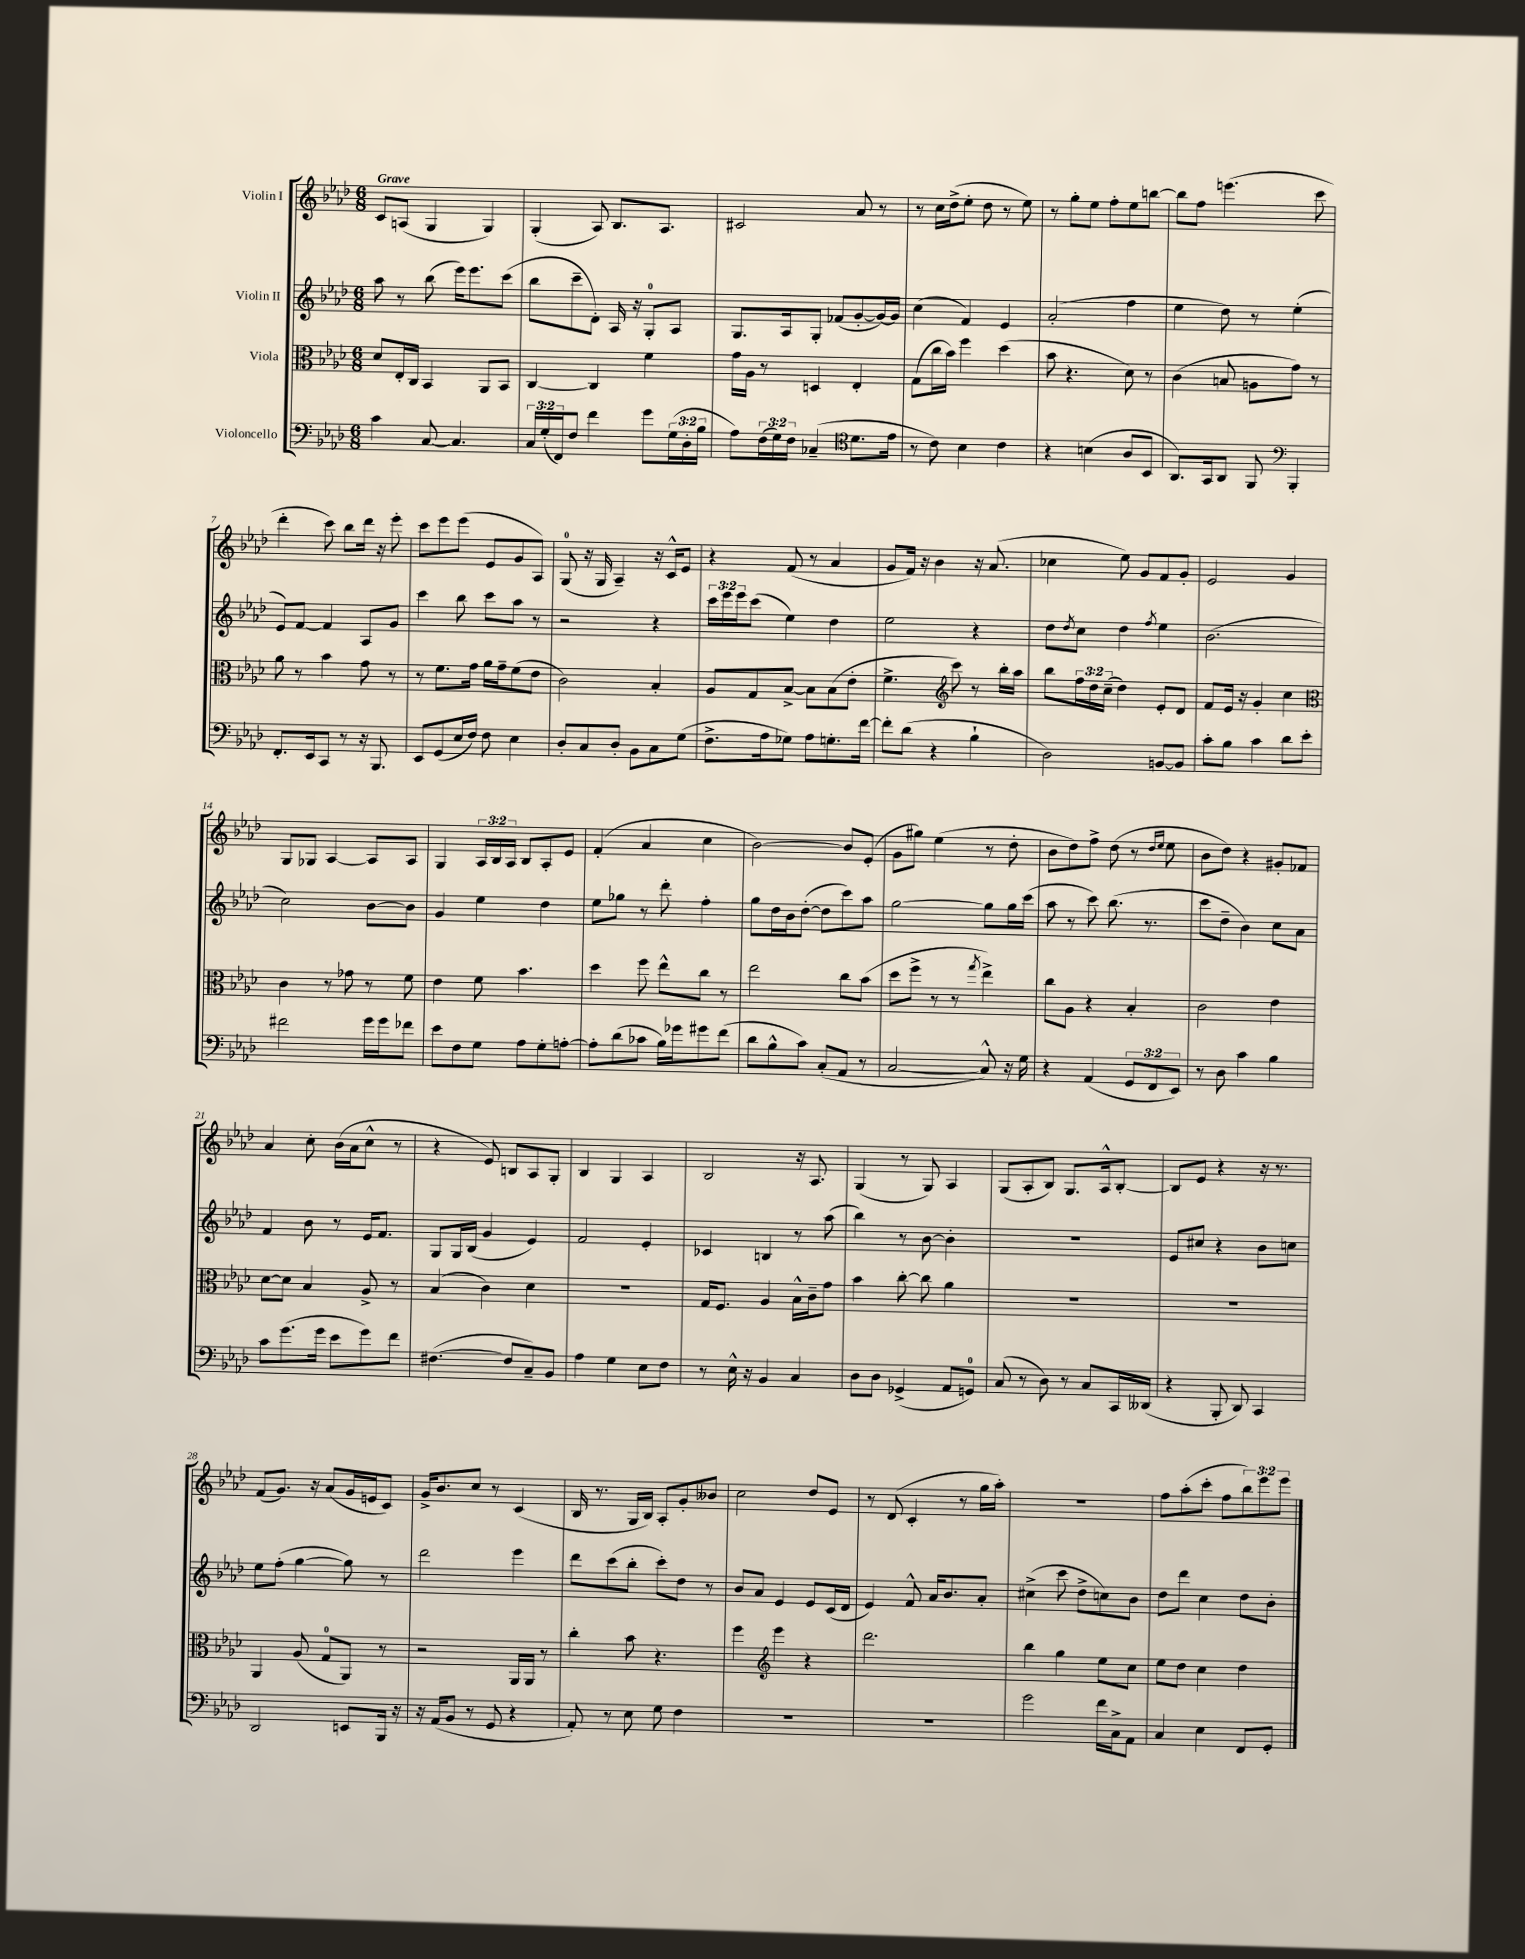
<<
\new StaffGroup <<
\new Staff = "s0" \with { instrumentName = "Violin I" } {
    \clef treble \key aes \major \numericTimeSignature \time 6/8 \override Staff.TupletNumber.text = #tuplet-number::calc-fraction-text \tempo "Grave"
    c'8 a8( g4 g4) |
    g4-.( aes8) bes8. aes8. |
    cis'2 aes'8 r8 |
    r8 c''16 des''16->( ees''8-. des''8 r8 ees''8) |
    r8 g''8-. ees''8 f''8-. ees''8 b''8~ |
    b''8 f''8 e'''4.( c'''8 |
    des'''4-. c'''8) bes''8 des'''16 r16 ees'''8-. |
    c'''8 ees'''8 ees'''8( ees'8 g'8 aes8) |
    g8-0( r16 g16 aes4--) r16 c'16-^ ees'8 |
    r4 f'8( r8 aes'4 |
    g'8 f'16) r16 bes'4 r16 aes'8.( |
    ces''4 ees''8) g'8 f'8 g'8-. |
    ees'2 g'4 |
    g8 ges8 aes4~ aes8 aes8 |
    g4 \tuplet 3/2 { aes16 bes16 aes16 } bes8 aes8-. ees'8 |
    f'4-.( aes'4 c''4 |
    bes'2~) bes'8 ees'8-.( |
    g'8 gis''8) ees''4( r8 des''8-. |
    bes'8 des''8) f''8-> des''8( r8 \grace { des''16 ees''16 } ees''8 |
    bes'8 des''8) r4 gis'8-. fes'8 |
    aes'4 c''8-. bes'16( aes'16 c''8-^ r8 |
    r4 ees'8) b8 aes8 g8-. |
    bes4 g4 aes4 |
    bes2 r16 aes8. |
    g4( r8 g8) aes4 |
    g8( aes8-. bes8) g8. aes16-^ bes8~-. |
    bes8 ees'8 r4 r16 r8. |
    f'8( g'8.) r16 aes'8( g'16 e'16 c'8) |
    g'16-> bes'8. c''8 r8 c'4( |
    bes16 r8. g16 bes16) aes8-. g'8-. beses'8 |
    c''2 des''8 ees'8 |
    r8 des'8( c'4-. r8 g''16 aes''16-.) |
    R2. |
    f''8 aes''8-.( c'''8-. f''8 \tuplet 3/2 { bes''8) ees'''8 ees'''8 } \bar "|." |
}
\new Staff = "s1" \with { instrumentName = "Violin II" } {
    \clef treble \key aes \major \numericTimeSignature \time 6/8 \override Staff.TupletNumber.text = #tuplet-number::calc-fraction-text
    aes''8 r8 bes''8( ees'''16) ees'''8. c'''8( |
    bes''8 c'''8-- des'8-.) aes16 r16 g8-0-. aes8 |
    g8. aes16 g8-. fes'8( g'8~-. g'16~) g'16 |
    c''4( f'4) ees'4 |
    aes'2-.( f''4 |
    ees''4 des''8) r8 ees''4-.( |
    ees'8) f'8~ f'4 aes8 g'8 |
    c'''4 bes''8 c'''8 aes''8 r8 |
    r2 r4 |
    \tuplet 3/2 { c'''16 ees'''16 ees'''16 } c'''8( ees''4) des''4 |
    ees''2 r4 |
    des''8 \acciaccatura { des''8 } c''8 des''4 \acciaccatura { f''8 } ees''4 |
    bes'2.( |
    c''2) bes'8~ bes'8 |
    g'4 ees''4 des''4 |
    ees''8 ges''8 r8 des'''8-. f''4-. |
    g''8 des''16 bes'16 des''8~-.( des''8 c'''8) aes''8 |
    g''2~ g''8 g''16 c'''16( |
    aes''8 r8 c'''8) bes''8.( r8. |
    c'''8 des''8-- bes'4) c''8 aes'8 |
    f'4 bes'8 r8 ees'16 f'8. |
    g8 g16 bes16( g'4 ees'4) |
    f'2 ees'4-. |
    ces'4 b4 r8 aes''8( |
    bes''4) r8 bes'8~ bes'4-. |
    R2. |
    ees'8 cis''8 r4 bes'8 c''8 |
    ees''8 f''8-.( g''4~ g''8) r8 |
    des'''2 ees'''4 |
    des'''8 c'''8( bes''8-. c'''8-.) des''8 r8 |
    bes'8 aes'8 ees'4 ees'8 c'16( des'16 |
    ees'4) f'8-^ aes'16 bes'8. aes'8-. |
    cis''4->( c'''8 des''8-> c''8) bes'8 |
    des''8 des'''8 c''4 des''8 bes'8-. \bar "|." |
}
\new Staff = "s2" \with { instrumentName = "Viola" } {
    \clef alto \key aes \major \numericTimeSignature \time 6/8 \override Staff.TupletNumber.text = #tuplet-number::calc-fraction-text
    des'8 ees16-. c16 bes,4 aes,8 bes,8 |
    c4~ c4 f'4 |
    g'16 aes16 r8 d4 ees4-. |
    g8( c''16 bes'16) f''4 des''4( |
    bes'8 r4. des'8) r8 |
    c'4( b8 a8 g'8) r8 |
    aes'8 r8 bes'4 g'8 r8 |
    r8 f'8. g'16 aes'16 g'16-- f'8( ees'8 |
    c'2) bes4-. |
    aes8 g8 bes8~-> bes8 bes8( ees'8-. |
    f'4.-> \clef treble c'''8) r8 bes''16-. aes''16 |
    bes''8 \tuplet 3/2 { f''16 des''16 c''16--( } des''4) ees'8-. des'8 |
    f'8 ees'16 r16 g'4-. c''4 |
    \clef alto c'4 r8 ges'8 r8 f'8 |
    ees'4 f'8 bes'4. |
    des''4 f''8 ees''8-^ c''8 r8 |
    ees''2 c''8 bes'8( |
    des''8 f''8-> r8 r8 \acciaccatura { g''8 } ees''4->) |
    c''8 aes8 r4 bes4-. |
    c'2 ees'4 |
    des'8~ des'8 bes4 aes8-> r8 |
    bes4( c'4) des'4 |
    R2. |
    g16 f8. aes4 bes16-^ c'16-- g'8 |
    bes'4 c''8~-. c''8 aes'4 |
    R2. |
    R2. |
    aes,4 aes8( g8-0 aes,8) r8 |
    r2 aes,16 aes,16 r8 |
    c''4-. bes'8 r4. |
    f''4 \clef treble ees'''4 r4 |
    des'''2. |
    bes''4 g''4 ees''8 c''8 |
    ees''8 des''8 c''4 des''4 \bar "|." |
}
\new Staff = "s3" \with { instrumentName = "Violoncello" } {
    \clef bass \key aes \major \numericTimeSignature \time 6/8 \override Staff.TupletNumber.text = #tuplet-number::calc-fraction-text
    c'4 c8~ c4. |
    \tuplet 3/2 { c16 g16-.( f,16) } f8 f'4 g'8 \tuplet 3/2 { g16( des16-. bes16 } |
    aes8) \tuplet 3/2 { f16( g16) f16 } ces4--( \clef tenor des'8. ees'16 |
    r8 c'8) bes4 c'4 |
    r4 b4( aes8 bes,8 |
    aes,8.) g,16 aes,8 f,8 \clef bass bes,,4-. |
    f,8.-. ees,16 c,8 r8 r16 bes,,8. |
    ees,8 g,8( ees16 f16) f8 ees4 |
    des8-. c8 des8-. bes,8 c8 g8( |
    f8.-> aes16 ges8) aes8 g8.-. f'16~ |
    f'8-. des'8( r4 bes4-! |
    des2) b,8~ b,8 |
    c'8-. bes8 c'4 des'8 ees'8-. |
    fis'2 g'16 g'16 fes'8 |
    ees'8 f8 g8 aes8 g8-. a8~-. |
    a8-. des'8( ces'8 bes16) ges'16 gis'8 f'8( |
    des'8 bes8-^ c'8) c8-.( aes,8 r8 |
    c2~ c8-^) r16 g16 |
    r4 aes,4( \tuplet 3/2 { g,8 f,8 ees,8) } |
    r8 des8 c'4 bes4 |
    c'8 g'8.( g'16 ees'8 g'8) f'8 |
    fis4.~( fis8 c8--) bes,8 |
    aes4 g4 ees8 f8 |
    r8 ees16-^ r16 bes,4 c4 |
    des8 des8 ges,4->( aes,8 g,8-0) |
    c8( r8 des8) r8 c8 c,16 deses,16( |
    r4 bes,,8-. des,8) c,4 |
    des,2 e,8 bes,,16 r16 |
    r16 aes,16( bes,8 r8 g,8 r4 |
    aes,8-.) r8 ees8 g8 f4 |
    R2. |
    R2. |
    g'2 f'16 c16-> aes,8 |
    c4 ees4 f,8 g,8-. \bar "|." |
}
>>
>>
